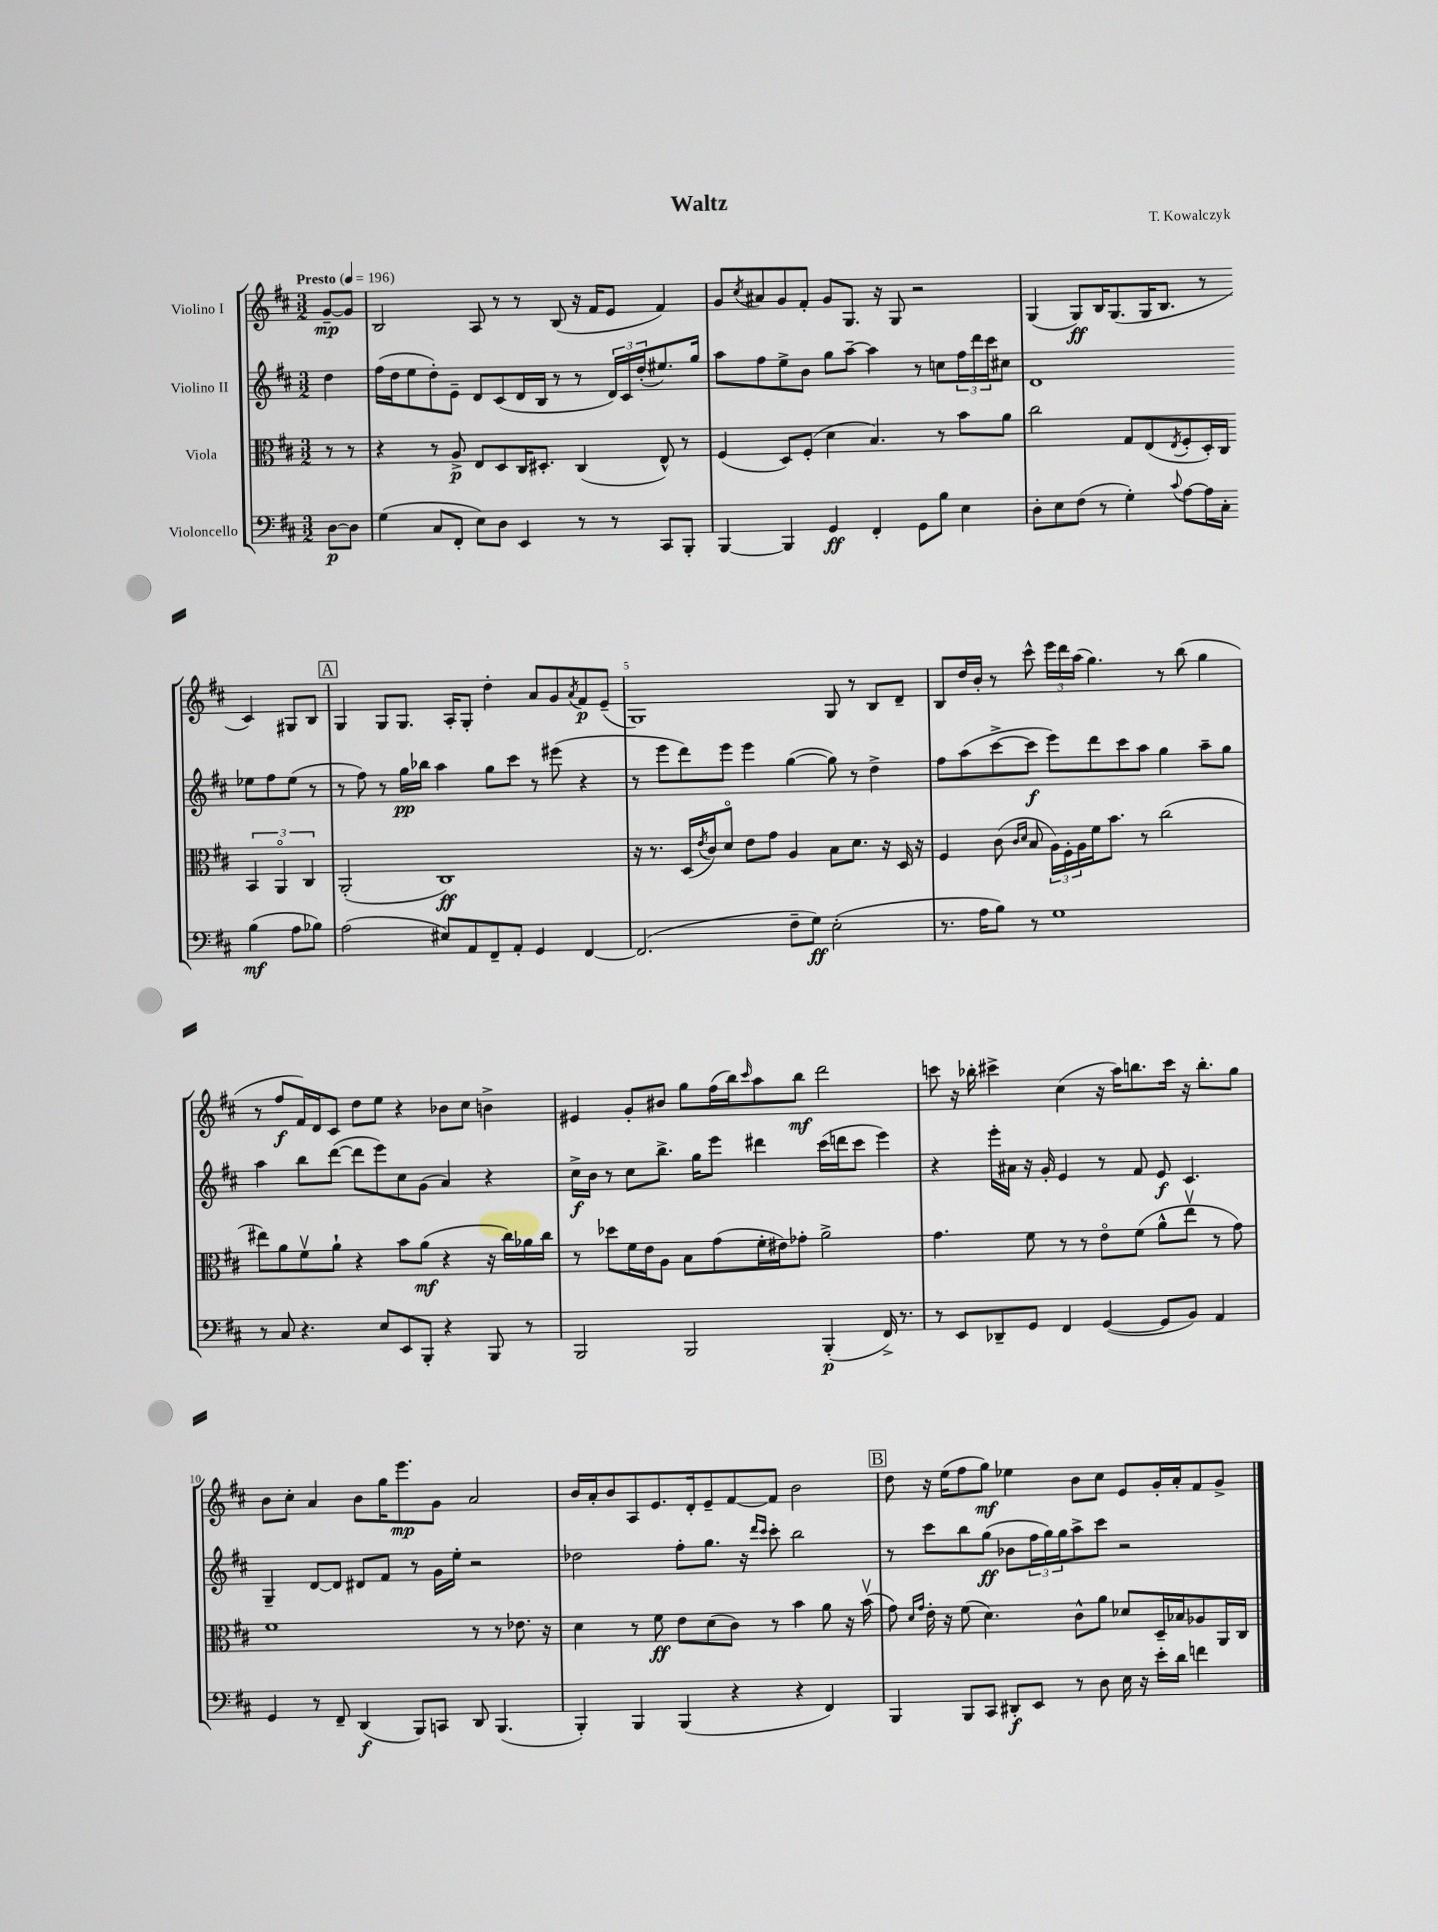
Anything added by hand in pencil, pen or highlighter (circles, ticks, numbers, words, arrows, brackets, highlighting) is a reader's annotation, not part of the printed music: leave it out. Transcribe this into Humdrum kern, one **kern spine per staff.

**kern	**kern	**kern	**kern
*staff4	*staff3	*staff2	*staff1
*clefF4	*clefC3	*clefG2	*clefG2
*k[f#c#]	*k[f#c#]	*k[f#c#]	*k[f#c#]
*M3/2	*M3/2	*M3/2	*M3/2
*MM196	*MM196	*MM196	*MM196
[8D	8r	4dd	[8g~
8D]	8r	.	8g]
=	=	=	=
(4G	4r	(16ff#	2B
.	.	16dd	.
.	.	8ee	.
8C#	8r	8dd')	.
8FF#'	8A^	8e~	.
8E)	8E	8d	8A
8D	8D	(8c#	8r
4EE	16C#	16d	8r
.	8.D#'	16B	.
.	.	8r	(8B
8r	(4C#	8r	16r
.	.	.	16f#
8r	.	24d)	8e
.	.	24c#	.
.	.	(24dd'	.
8CC#	8E^^)	8.ee#)	4f#)
8BBB'	8r	.	.
.	.	16gg	.
=	=	=	=
[4BBB	(4F#	8aa	8g
.	.	.	8qcc#
.	.	8ff#	8a#
4BBB]	8D)	8ee^	8g
.	(8F#'	8b	8f#'
4GG	4d	8gg	8g
.	.	[8aa~	8.G
4FF#'	4.B)	4aa]	.
.	.	.	16r
.	.	.	8G
8GG	.	8r	2r
8B	8r	8cc	.
4E	8b	24ff#	.
.	.	24ddd	.
.	.	24ccc#	.
.	8a	8cc#	.
=	=	=	=
8D'	2cc#	1d	(4G
8E	.	.	.
(8F#	.	.	8G)
8r	.	.	16B
.	.	.	(8.G
4G')	8G	.	.
.	(8E	.	16G
.	.	.	8.B
8qqc#	8qE	.	.
[8A	8F#'	.	.
16A]	16D')	.	8r
16C#'	16C#	.	.
(4B	6BB	8ee-	4c#)
.	.	8ff#	.
.	6AAo	.	.
8A	.	(8ee-	8G#
.	6C#	.	.
8B-)	.	8r	8B
=	=	=	=
(2A	(2AA'	8r	4G
.	.	8ff#)	.
.	.	8r	8G
.	.	16gg	8.G
.	.	16bb-	.
8E#)	1C#)	4aa	.
.	.	.	16A'
8AA	.	.	8G'
8FF#~	.	8gg	4dd'
8AA'	.	8ccc#	.
4GG	.	8r	8a
.	.	(8eee#	8g
.	.	.	8qa
[4FF#	.	4r	8f#
.	.	.	(8e~
=	=	=	=
(2.FF#]	16r	8r	1G)
.	8.r	.	.
.	.	8eee	.
.	(16D	8ddd)	.
.	8qe	.	.
.	16c#)	.	.
.	8do	8eee	.
.	8e	4eee	.
.	8g	.	.
8F#~	4A	([4gg	.
8G)	.	.	.
(2E'	8B	8gg])	8G
.	8.d	8r	8r
.	.	4dd^	8B
.	16r	.	.
.	16D	.	8d~
.	16r	.	.
=	=	=	=
8.r	4F#	8ff#	8B
.	.	(8aa	16dd
16A	.	.	16b'
8B)	(8c#	[8ccc#^	8r
.	16qqc#	.	.
.	16qqd	.	.
8r	8B	8ccc#]	8ccc#^^
1G	24A)	8eee)	24eee
.	24F#'	.	24ddd
.	24A	.	(24aa
.	16f#	8ddd	4.gg)
.	8.b	.	.
.	.	8ccc#	.
.	8r	8aa	.
.	(2cc#	4gg	8r
.	.	.	(8bb
.	.	8aa~	4gg
.	.	8gg	.
=	=	=	=
8r	8ee#)	4aa	8r
8C#	8a	.	8ff#
4.r	8f#v	8bb	16f#)
.	.	.	16d
.	8a`	([8ddd	8c#
.	4r	8ddd]	8dd
8E	.	8eee)	8ee
8EE	8b	8cc#	4r
8BBB'	(8a	(8g	.
4r	4r	4a)	8b-
.	.	.	8cc#
8BBB	16r	4r	4b^
.	16cc#)	.	.
8r	16a-	.	.
.	16cc#	.	.
=	=	=	=
2BBB	8r	16cc#^	4e#
.	.	16b	.
.	8dd-	8r	.
.	16f#	8cc#	8g'
.	16e	.	.
.	8A	8.bb^	8b#
2BBB	8B	.	8gg
.	.	16gg	.
.	(8g	8eee	(16ff#
.	.	.	16bb)
.	.	.	16qqccc#
.	16f#'	4ddd#	8aa
.	16e#)	.	.
.	8g-'	.	8bb
(4BBB'	2a^	(16ccc#	2ddd
.	.	16ddd	.
.	.	8ccc#	.
16FF#^)	.	4eee)	.
8.r	.	.	.
=	=	=	=
8r	4.g	4r	8ccc
8EE	.	.	16r
.	.	.	16bb-'
8DD-~	.	16eee'	4ccc#^
.	.	16a#	.
8GG	8f#	16r	.
.	.	16g'	.
4FF#	8r	4e	(4cc#
.	8r	.	.
([4GG	8eo	8r	16r
.	.	.	16aa)
.	(8f#	8f#	8.bb
8GG]	8a^^	8e	.
.	.	.	16ccc#
8BB)	8eev	4.c#	16r
.	.	.	8.bb'
4AA	8r	.	.
.	8g)	.	8gg
=	=	=	=
4GG	1f#	4G~	8b
.	.	.	8cc#'
8r	.	[8d	4a
8FF#~	.	8d]	.
(4DD	.	8d#	8b
.	.	8f#	16gg
.	.	.	8.eee
8BBB)	.	8r	.
8CC	.	16g	8g
.	.	16ee'	.
8DD	8r	2r	2a
(4.BBB	8r	.	.
.	8.e-	.	.
.	16r	.	.
=	=	=	=
4BBB')	4d	2dd-	16b
.	.	.	16a'
.	.	.	8b
4BBB	8r	.	8A
.	8f#	.	8.e
(4BBB	8e	8ff#'	.
.	.	.	16d'
.	(8d	8.gg	8e~
4r	8c#)	.	[8f#
.	.	16r	.
.	.	16qqddd	.
.	.	16qqccc#	.
.	8r	8ccc#'	8f#]
4r	4b	2bb	2b
4FF#)	8a	.	.
.	16r	.	.
.	(16bv	.	.
=	=	=	=
4BBB	8g)	8r	8dd
.	16qqd	.	.
.	16qqg	.	.
.	16e'	8ccc#	16r
.	16r	.	(16ee
8BBB	(8f#	8bb	8ff#
8CC#	4.d)	(8gg	8gg)
8DD#'	.	8b-	4ee-
8EE	.	24ff#	.
.	.	24gg)	.
.	.	24gg	.
8r	8c#^^	8aa^	8b
8D	8a	8ccc#	8cc#
16E	8d-	2r	8e
16r	.	.	.
16e'	16D~	.	16g'
16d	16B-	.	16a'
4f	8A-	.	8f#
.	16AA	.	8g^
.	16C#	.	.
==	==	==	==
*-	*-	*-	*-
